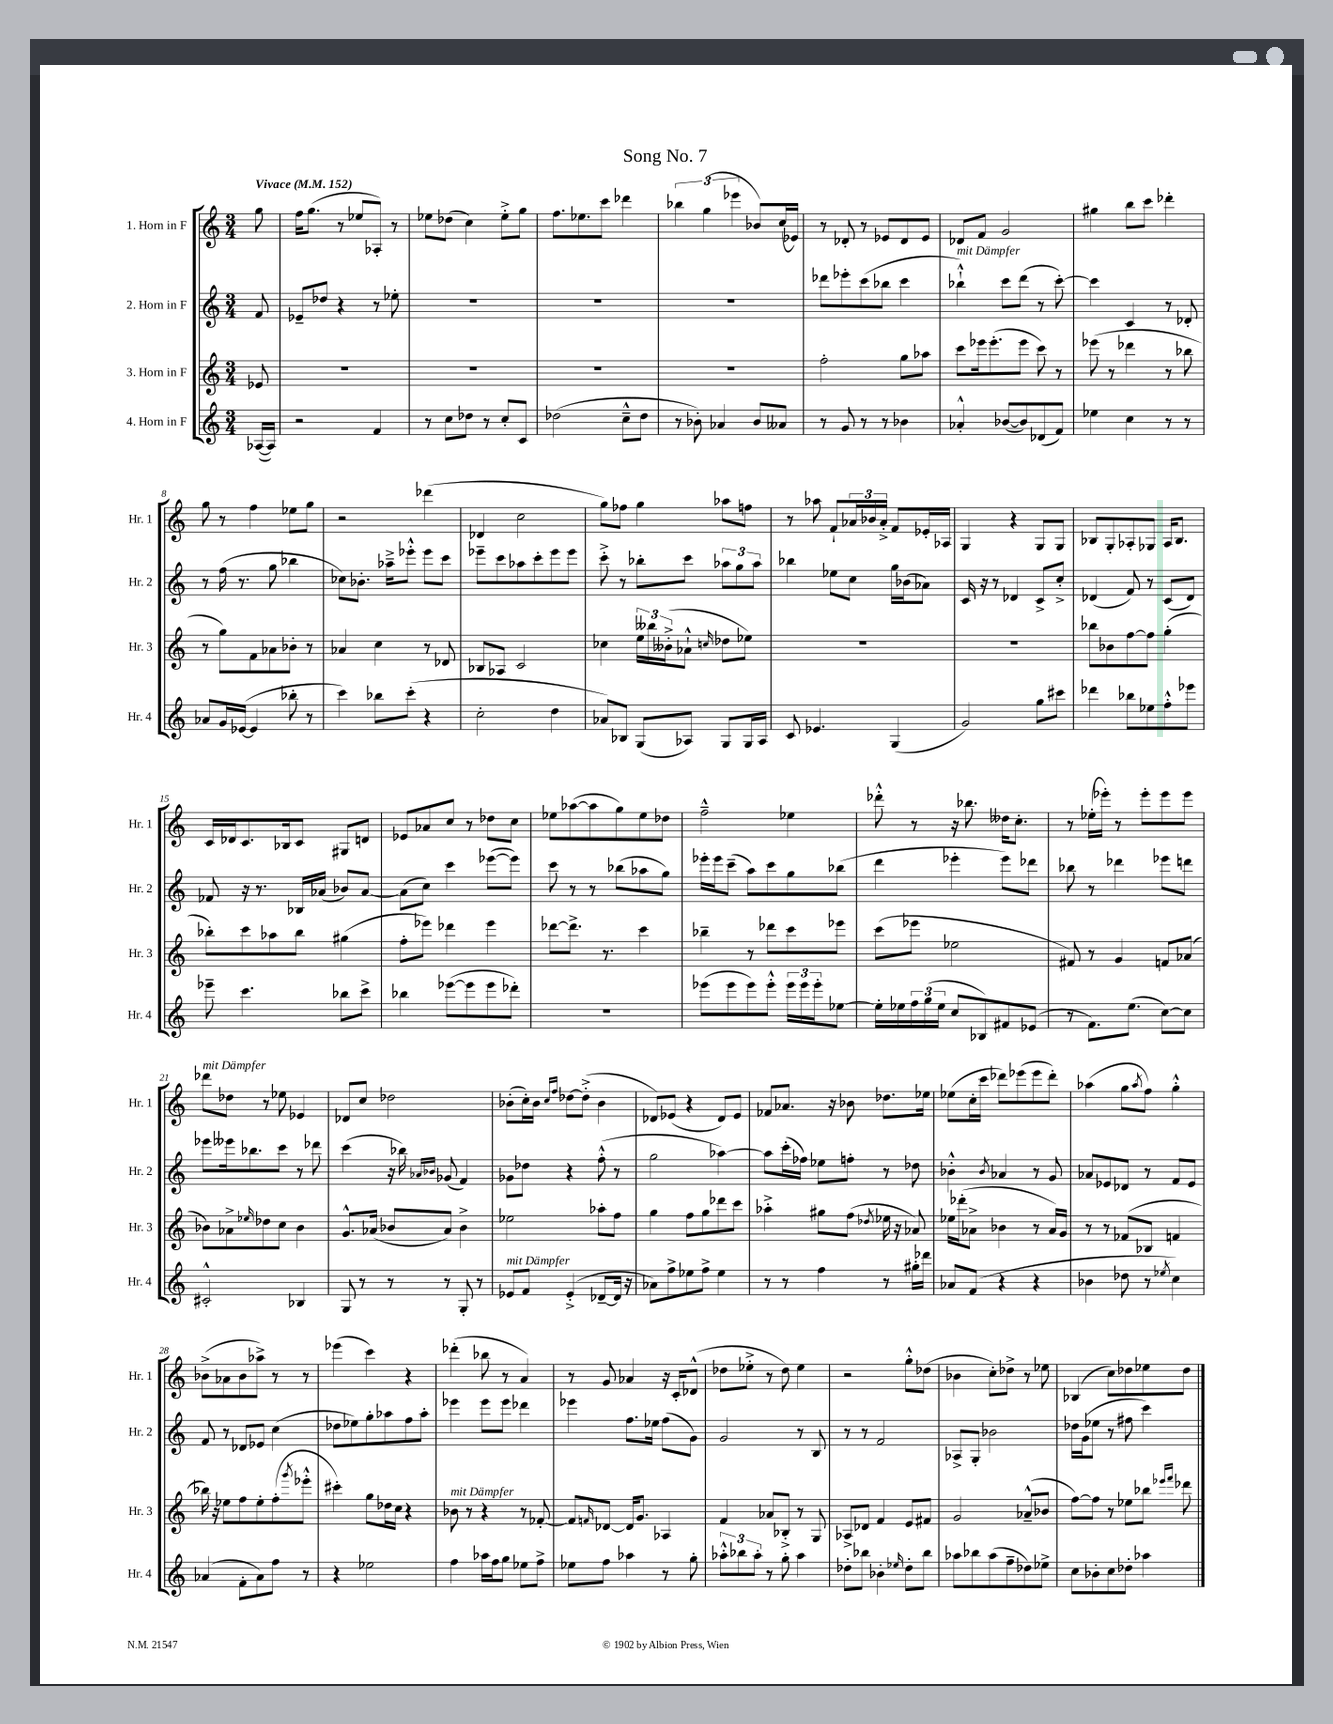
\header { title = "Song No. 7" }
<<
\new StaffGroup <<
\new Staff = "s0" \with { instrumentName = "1. Horn in F" shortInstrumentName = "Hr. 1" } {
    \clef treble \key c \major \numericTimeSignature \time 3/4 \partial 8 \tempo "Vivace" 4 = 152
    g''8 |
    f''16 g''8.( r8 ees''8 aes8-.) r8 |
    ees''8 des''8( c''4) ees''8-.-> g''8 |
    f''8. ees''8. c'''8 des'''4 |
    \tuplet 3/2 { bes''4 g''4( ees'''4 } bes'8) c''16( ees'16) |
    r8 des'8-. r8 ees'8 des'8 ees'8 |
    des'8 f'8 g'2 |
    gis''4 b''8 c'''8 des'''4-. |
    g''8 r8 f''4 ees''8 g''8 |
    r2 des'''4( |
    des'4 c''2 |
    g''8) fes''8 g''4 aes''8 f''8 |
    r8 aes''8 f'8-! \tuplet 3/2 { aes'16 bes'16 aes'16-.-> } f'8 ees'16-. aes16 |
    g4 r4 g8 g8 |
    bes8 g8-. aes8-. ges8 aes16 bes8. |
    c'16 des'16 c'8. bes16 c'8 gis8 d'8 |
    ees'8 aes'8 c''8 r8 des''8 c''8 |
    ees''8 aes''8~( aes''8 g''8) ees''8 des''8 |
    f''2---^ ees''4 |
    des'''8-.-^ r8 r16 bes''8. deses''16 c''8.-. |
    r8 ees''16-.( ees'''16-.) r8 ees'''8-. ees'''8 ees'''8 |
    des'''8^\markup { \italic "mit Dämpfer" } des''8 r8 ees''8 ees'4 |
    des'8 c''8 des''2 |
    bes'8-.( c''16-.) bes'16 \grace { c''16 f''16 } des''8~ des''8-.->( bes'4 |
    des'8) ees'8( r4 des'8) ees'8 |
    fes'8 aes'8. r16 bes'8 des''8. ees''16 |
    ees''8( c''16-. c'''16 des'''8) ees'''8( ees'''8 des'''8-.) |
    aes''4( g''8 \acciaccatura { aes''8 } f''8) g''4-.-^ |
    bes'8->( aes'8 bes'8 aes''8->) r8 r8 |
    ees'''4( c'''4) r4 |
    des'''4-.( bes''8 r8 a'4) |
    r8 g'8 aes'4 r16 c'16-. des'8-^( |
    des''8 ees''8-.-> r8 des''8) ees''4 |
    r2 g''8-.-^ des''8( |
    bes'4 c''8-.) des''8-> r8 ees''8 |
    bes4( c''8) des''8 ees''8 des''8 \bar "|." |
}
\new Staff = "s1" \with { instrumentName = "2. Horn in F" shortInstrumentName = "Hr. 2" } {
    \clef treble \key c \major \numericTimeSignature \time 3/4 \partial 8
    f'8 |
    ees'8-- des''8 r4 r8 ees''8-. |
    R2. |
    R2. |
    R2. |
    des'''8 ees'''8-. c'''8( bes''8 c'''4 |
    bes''4-!-^^\markup { \italic "mit Dämpfer" }) c'''8 d'''8( r8 c'''8~-.) |
    c'''4 c'4 r8 des'8-. |
    r8 f''16( r8. g''8 bes''4 |
    ces''8) bes'8.-. aes''16---> ees'''8-.-^ ees'''8 c'''8 |
    ees'''8-- c'''8 aes''8 c'''8-. ees'''8 ees'''8 |
    c'''8-.-> r8 bes''8-. c'''8 \tuplet 3/2 { aes''8 g''8 aes''8 } |
    bes''4 ees''8 c''8 g''16 bes'16( aes'8) |
    c'16 r16 r8 des'4 c'8-> c''8-.-> |
    des'4( f'8) r8 c'8( des'8) |
    fes'8 r16 r8. bes16 aes'16( bes'8) aes'8~ |
    aes'8( c''8) c'''4 ees'''8~( ees'''8) |
    c'''8 r8 r8 bes''8( aes''8 g''8) |
    ees'''16-. ees'''16 c'''8--( a''8) c'''8 g''8 bes''8( |
    d'''4 ees'''4-. ees'''8) des'''8 |
    bes''8 r8 des'''4 ees'''8 d'''8 |
    ees'''8 eeses'''16 bes''8. c'''8 r8 des'''8 |
    c'''4( r16 bes''16) \grace { aes'16 bes'16 } ges'8( f'4) |
    ges'8 des''8 r4 f''8-.-^( r8 |
    g''2 aes''4~) |
    aes''8 c'''16-.( fes''16) ees''8 f''8-. r8 des''8 |
    bes'4-.-^ \acciaccatura { bes'8 } aes'4 r8 g'8 |
    aes'8 ees'8 des'8 r8 f'8 ees'8 |
    f'8 r8 des'8 ees'8 c''4( |
    des''8 ees''8) g''8-. aes''8 f''8 aes''8-. |
    ees'''4 ees'''8 ees'''8 des'''4 |
    ees'''4 f''8. ees''16 f''8( g'8) |
    g'2 r8 b8 |
    r8 r8 f'2 |
    aes8-> g8-. bes'2 |
    des''16 g'16( ees''8 r8 fis''8 c'''4) \bar "|." |
}
\new Staff = "s2" \with { instrumentName = "3. Horn in F" shortInstrumentName = "Hr. 3" } {
    \clef treble \key c \major \numericTimeSignature \time 3/4 \partial 8
    ees'8 |
    R2. |
    R2. |
    R2. |
    R2. |
    f''2-. g''8 aes''8 |
    c'''8 ees'''16 ees'''8.-.( ees'''8 c'''8) r8 |
    ees'''8( r8 des'''4 r8 bes''8 |
    r8 g''8) f'8 aes'8 bes'8-. r8 |
    aes'4 c''4 r8 des'8 |
    bes8 aes8 c'2 |
    ces''4 \tuplet 3/2 { e''16 beses''16 beses'16-.->( } aes'8-!-^ \grace { c''16 } des''8 ees''8) |
    R2. |
    R2. |
    bes''8 bes'8 f''8~ f''8 g''4-.( |
    bes''8-.) c'''8 aes''8 bes''8 gis''4( |
    f''8-. ees'''8) des'''4 ees'''4 |
    des'''8~ des'''8.-> r8. c'''4 |
    bes''4-- r8 des'''8 c'''8 ees'''8 |
    c'''8( ees'''8 ees''2 |
    fis'8) r8 g'4 f'8 aes'8( |
    bes'8) aes'8-> \grace { ees''16 } des''8 c''8 bes'4 |
    g'8.-^ aes'16( bes'8 aes'8) bes'4-> |
    ees''2 aes''8-. f''8 |
    g''4 f''8 g''8 des'''8 c'''8 |
    aes''4-.-> gis''8 f''8( \acciaccatura { des''8 } ees''16 r16 aes'8) |
    ees''16 des'''16-.( aes'8-> bes'4 r8 aes'16) g'16 |
    r8 r8 fes'8( bes8 f'4 |
    bes''16) r16 ees''8 f''8 ees''8-. f''8-.( \acciaccatura { g'''8 } ees'''8-.-^ |
    cis'''4-.) g''8 des''16 c''16 r4 |
    bes'8^\markup { \italic "mit Dämpfer" } r8 r4 r8 fes'8~-. |
    fes'8 \grace { f'16 } des'8~ des'16 g'8. aes4 |
    f'4 aes'8 bes8-.-> r8 g8 |
    aes8-> des'8 f'4 e'8 fis'8 |
    g'2 aes'8---^( bes'8 |
    f''8~) f''8 r8 ees''8 bes''8 \grace { ees'''16 f'''16 } des'''8 \bar "|." |
}
\new Staff = "s3" \with { instrumentName = "4. Horn in F" shortInstrumentName = "Hr. 4" } {
    \clef treble \key c \major \numericTimeSignature \time 3/4 \partial 8
    aes16~( aes16) |
    r2 f'4 |
    r8 c''8 des''8 r8 c''8-. c'8 |
    des''2( c''8---^ des''8 |
    r8 bes'8-.) aes'4 bes'8 aeses'8 |
    r8 g'8 r8 r8 bes'4 |
    aes'4-.-^ bes'8~( bes'8) des'8( f'8) |
    ees''4 c''4 r8 r8 |
    aes'8 g'16 ees'16~( ees'4 bes''8-. r8 |
    c'''4) bes''8 c'''8-.( r4 |
    c''2-. d''4 |
    aes'8) bes8 g8( aes8) g8 g16 aes16 |
    c'8 ees'4. g4( |
    g'2) g''8 cis'''8 |
    des'''4 bes''8 ees''8 f''8-.-^ ees'''8 |
    ees'''8-- c'''4. bes''8 c'''8-> |
    bes''4 ees'''8~( ees'''8 ees'''8 des'''8-.) |
    R2. |
    ees'''8( ees'''8 ees'''8) ees'''8-.-^ \tuplet 3/2 { ees'''16 ees'''16 ees'''16-. } ees''8~ |
    ees''16-. ees''16 \tuplet 3/2 { f''16 g''16( ees''16 } c''8 bes8) fis'8 ees'8( |
    r8 f'8.) e''8.( c''8~) c''8 |
    cis'2-.-^ bes4 |
    g8 r8 r8 r8 g8-. r8 |
    ees'8^\markup { \italic "mit Dämpfer" } f'8 ees'4-.->( des'8~-- des'16 r16 |
    aes'8) f''8-> ees''8 f''8-> ees''4 |
    r8 r8 f''4 r8 gis''16-. des'''16 |
    aes'8 f'8( r4 r4 |
    bes'4 des''8 r8 \acciaccatura { ees''8 } c''4) |
    aes'4( f'8-. aes'8) f''8 r8 |
    r4 ees''2 |
    f''4 aes''16 f''16 g''8 ees''8 f''8-> |
    ees''8 f''8 aes''4 r8 g''8-. |
    \tuplet 3/2 { aes''8-.-^ bes''8 aes''8-. } r8 g''8-. aes''4 |
    des''8-. bes''8 bes'4-. \grace { ees''16 } des''8-. bes''8 |
    aes''8 bes''8 aes''8( f''8-- des''8) ees''8-> |
    c''8 bes'8-. c''8 des''8-. aes''4 \bar "|." |
}
>>
>>
